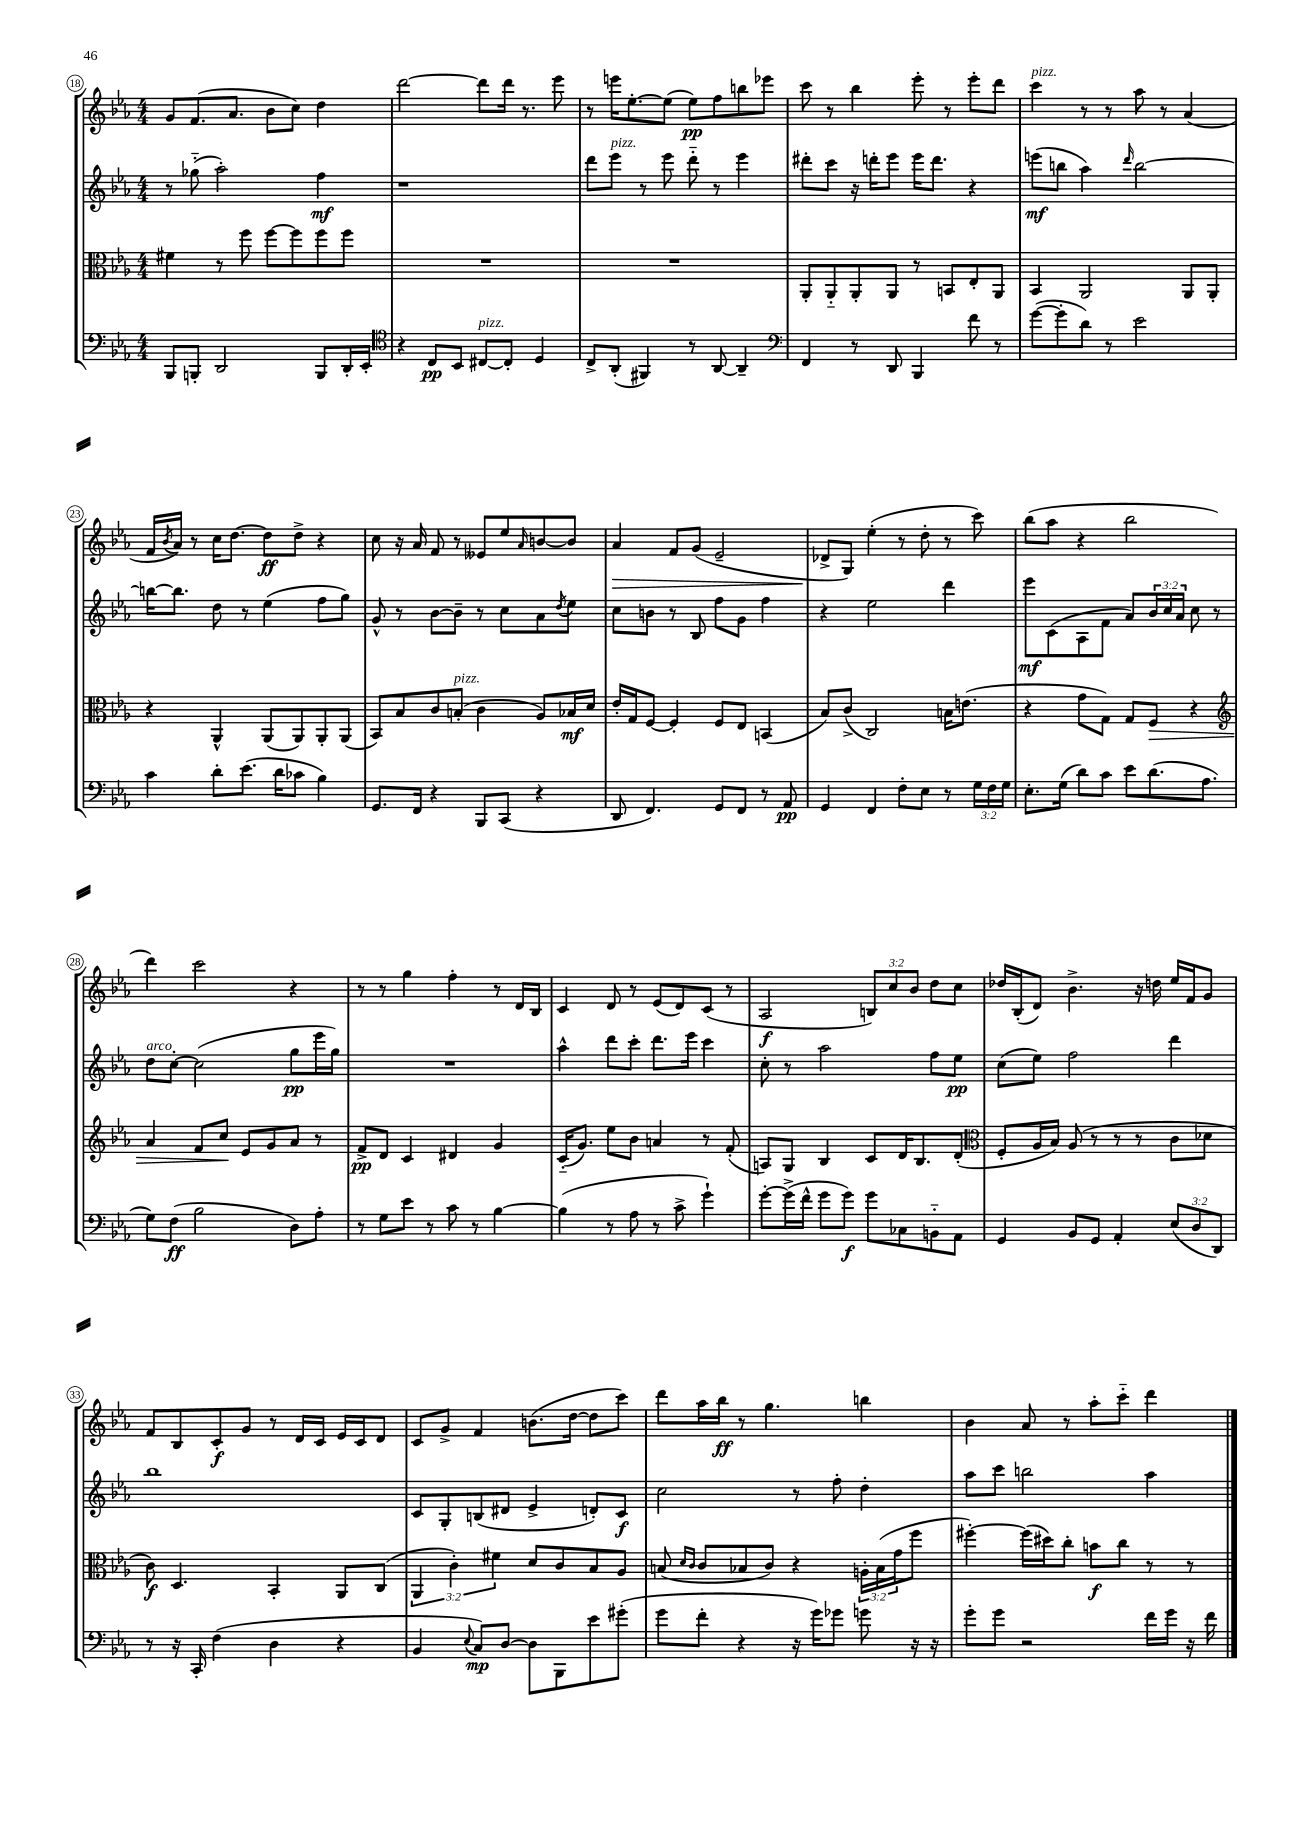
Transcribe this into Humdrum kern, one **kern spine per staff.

**kern	**dynam	**kern	**dynam	**kern	**dynam	**kern	**dynam
*part4	*part4	*part3	*part3	*part2	*part2	*part1	*part1
*staff4	*staff4	*staff3	*staff3	*staff2	*staff2	*staff1	*staff1
*clefF4	*	*clefC3	*	*clefG2	*	*clefG2	*
*k[b-e-a-]	*	*k[b-e-a-]	*	*k[b-e-a-]	*	*k[b-e-a-]	*
*M4/4	*	*M4/4	*	*M4/4	*	*M4/4	*
=18	=18	=18	=18	=18	=18	=18	=18
8BBB-/L	.	4f#X\	.	8r	.	8g/L	.
8BBBn'/J	.	.	.	(8gg-X\	.	(8.f/	.
2DD/	.	8r	.	2aa-'\)	.	.	.
.	.	.	.	.	.	8.a-/J	.
.	.	8ff\	.	.	.	.	.
.	.	[8ff\L	.	.	.	8b-\L	.
.	.	8ff\]	.	.	.	8cc\J)	.
8BBB/L	.	8ff\	.	4ff\	mf	4dd\	.
16DD'/L	.	8ff\J	.	.	.	.	.
16EE-'/JJ	.	.	.	.	.	.	.
=19	=19	=19	=19	=19	=19	=19	=19
*clefC4	*	*	*	*	*	*	*
4r	.	1r	.	1r	.	[2ddd\	.
8C/L	pp	.	.	.	.	.	.
8BB-/J	.	.	.	.	.	.	.
!LO:TX:a:i:t=pizz.	!	!	!	!	!	!	!
[8C#X/L	.	.	.	.	.	8ddd\L]	.
8C#'/J]	.	.	.	.	.	16ddd\Jk	.
.	.	.	.	.	.	8.r	.
4D/	.	.	.	.	.	.	.
.	.	.	.	.	.	8eee-\	.
=20	=20	=20	=20	=20	=20	=20	=20
8C^/L	.	1r	.	8ddd\L	.	8r	.
!	!	!	!	!LO:TX:a:i:t=pizz.	!	!	!
(8AA-'/J	.	.	.	8eee-\J	.	16eeen\KL	.
.	.	.	.	.	.	[8.ee-'\	.
4FF#X/)	.	.	.	8r	.	.	.
.	.	.	.	8eee-\	.	(8ee-\J]	.
8r	.	.	.	8ddd\	.	8ee-\L)	pp
[8AA-/	.	.	.	8r	.	8ff\	.
4AA-~/]	.	.	.	4eee-\	.	8bbn\	.
.	.	.	.	.	.	8eee-X\J	.
=21	=21	=21	=21	=21	=21	=21	=21
*clefF4	*	*	*	*	*	*	*
4FF/	.	8AA-'/L	.	8ddd#X'\L	.	8ccc\	.
.	.	8AA-/	.	8ccc\J	.	8r	.
8r	.	8AA-'/	.	16r	.	4bb-\	.
.	.	.	.	16dddn'\KL	.	.	.
8DD/	.	8AA-/J	.	8eee-\J	.	.	.
4BBB-/	.	8r	.	16eee-\KL	.	8eee-'\	.
.	.	.	.	8.ddd\J	.	.	.
.	.	8BBn/L	.	.	.	8r	.
8f\	.	8E-'/	.	4r	.	8eee-'\L	.
8r	.	8AA-/J	.	.	.	8ddd\J	.
=22	=22	=22	=22	=22	=22	=22	=22
!	!	!	!	!	!	!LO:TX:a:i:t=pizz.	!
([8g\L	.	4BB-/	.	(8eeen\L	mf	4ccc\	.
8g'\]	.	.	.	8bbn\J	.	.	.
8d\J)	.	2AA-/	.	4aa-\)	.	8r	.
8r	.	.	.	.	.	8r	.
.	.	.	.	16qqddd/	.	.	.
2e-\	.	.	.	[2bb\	.	8aa-\	.
.	.	.	.	.	.	8r	.
.	.	8AA-/L	.	.	.	(4a-/	.
.	.	8AA-'/J	.	.	.	.	.
!!LO:LB:g=z
=23	=23	=23	=23	=23	=23	=23	=23
4c\	.	4r	.	16bbn\KL_	.	16f/LL	.
.	.	.	.	.	.	8qb-/	.
.	.	.	.	8.bb\J]	.	16a-/JJ)	.
.	.	.	.	.	.	8r	.
8d'\L	.	4AA-^^/	.	8dd\	.	16cc\KL	.
.	.	.	.	.	.	[8.dd\J	.
(8.e-\J	.	.	.	8r	.	.	.
.	.	(8AA-/L	.	(4ee-\	.	8dd\L]	ff
16d\KL	.	.	.	.	.	.	.
8c-X\J	.	8AA-/)	.	.	.	8dd^\J	.
4B-\)	.	8AA-'/	.	8ff\L	.	4r	.
.	.	(8AA-/J	.	8gg\J)	.	.	.
=24	=24	=24	=24	=24	=24	=24	=24
8.GG/L	.	8BB-/L)	.	8g^^/	.	8cc\	.
.	.	8B-/	.	8r	.	16r	.
16FF/Jk	.	.	.	.	.	16a-/	.
4r	.	8c/	.	[8b-\L	.	8f/	.
!	!	!LO:TX:a:i:t=pizz.	!	!	!	!	!
.	.	(8Bn'/J	.	8b-~\J]	.	8r	.
8BBB-/L	.	4c\	.	8r	.	8e--X/L	.
(8CC/J	.	.	.	8cc\L	.	8ee-/	.
.	.	.	.	.	.	16qqa-/	.
4r	.	8A-/L)	.	8a-\	.	[8bn/	.
.	.	.	.	8qdd/	.	.	.
.	.	16B-X/L	mf	8ee-\J	.	8b/J]	.
.	.	16d/JJ	.	.	.	.	.
=25	=25	=25	=25	=25	=25	=25	=25
!	!	!	!	!	!	!	!LO:HP:b
8DD/	.	16e-'/LL	.	8cc\L	.	4a-/	>
.	.	16G/J	.	.	.	.	.
4.FF/)	.	[8F/J	.	8bn\J	.	.	.
.	.	4F'/]	.	8r	.	8f/L	.
.	.	.	.	8B-/	.	(8g/J	.
8GG/L	.	8F/L	.	8ff\L	.	2e-~/	.
8FF/J	.	8E-/J	.	8g\J	.	.	.
8r	.	(4BBn/	.	4ff\	.	.	.
8AA-/	pp	.	.	.	.	.	.
=26	=26	=26	=26	=26	=26	=26	=26
4GG/	.	8B-/L)	.	4r	.	8d-X^/L	.
.	.	(8c^/J	.	.	.	8G/J)	]
4FF/	.	2C/)	.	2ee-\	.	(4ee-'\	.
8F'\L	.	.	.	.	.	8r	.
8E-\J	.	.	.	.	.	8dd'\	.
8r	.	16Bn\KL	.	4ddd\	.	8r	.
.	.	(8.en\J	.	.	.	.	.
24G\LL	.	.	.	.	.	8ccc\)	.
24F\	.	.	.	.	.	.	.
24G\JJ	.	.	.	.	.	.	.
=27	=27	=27	=27	=27	=27	=27	=27
8.E-'\L	.	4r	.	8eee-\L	mf	(8bb-\L	.
.	.	.	.	(8c\	.	8aa-\J	.
(16G\Jk	.	.	.	.	.	.	.
8d\L)	.	8g\L	.	8A-\	.	4r	.
8c\J	.	8G\J)	.	8f\J	.	.	.
8e-\L	.	8G/L	.	8a-/L)	.	2bb-\	.
!	!	!	!LO:HP:b	!	!	!	!
(8.d\	.	8F/J	>	24b-/L	.	.	.
.	.	.	.	24cc/	.	.	.
.	.	.	.	24a-/JJ	.	.	.
.	.	4r	.	8cc\	.	.	.
8.A-\J	.	.	.	.	.	.	.
.	.	.	.	8r	.	.	.
!!LO:LB:g=z
=28	=28	=28	=28	=28	=28	=28	=28
*	*	*clefG2	*	*	*	*	*
!	!	!	!	!LO:TX:a:i:t=arco	!	!	!
8G\L)	.	4a-/	.	8dd\L	.	4ddd\)	.
(8F\J	ff	.	.	[8cc'\J	.	.	.
2B-\	.	8f/L	.	(2cc\]	.	2ccc\	.
.	.	8cc/J	.	.	.	.	.
.	.	8e-/L	]	.	.	.	.
.	.	8g/	.	.	.	.	.
8D\L)	.	8a-/J	.	8gg\L	pp	4r	.
8A-'\J	.	8r	.	16eee-\L	.	.	.
.	.	.	.	16gg\JJ)	.	.	.
=29	=29	=29	=29	=29	=29	=29	=29
8r	.	8f^/L	pp	1r	.	8r	.
8G\L	.	8d/J	.	.	.	8r	.
8e-\J	.	4c/	.	.	.	4gg\	.
8r	.	.	.	.	.	.	.
8c\	.	4d#X/	.	.	.	4ff'\	.
8r	.	.	.	.	.	.	.
[4B-\	.	4g/	.	.	.	8r	.
.	.	.	.	.	.	16d/LL	.
.	.	.	.	.	.	16B-/JJ	.
=30	=30	=30	=30	=30	=30	=30	=30
(4B-\]	.	(16c/KL	.	4aa-^^\	.	4c/	.
.	.	8.g/J)	.	.	.	.	.
8r	.	8ee-\L	.	8ddd\L	.	8d/	.
8A-\	.	8b-\J	.	8ccc'\J	.	8r	.
8r	.	4an/	.	8.ddd\L	.	(8e-/L	.
8c^\	.	.	.	.	.	8d/)	.
.	.	.	.	16eee-\Jk	.	.	.
4g`\)	.	8r	.	4ccc\	.	(8c/J	.
.	.	(8f'/	.	.	.	8r	.
=31	=31	=31	=31	=31	=31	=31	=31
[8g'\L	.	8An/L)	.	8cc'\	.	2A-/	f
(16g^\L]	.	8G/J	.	8r	.	.	.
16f^^\JJ	.	.	.	.	.	.	.
8g\L	.	4B-/	.	2aa-\	.	.	.
8g\J)	f	.	.	.	.	.	.
8g\L	.	8c/L	.	.	.	12Bn/L)	.
.	.	.	.	.	.	12cc/	.
8C-X\	.	16d/K	.	.	.	.	.
.	.	.	.	.	.	12b-/J	.
.	.	8.B-/	.	.	.	.	.
8BBn\	.	.	.	8ff\L	.	8dd\L	.
8AA-\J	.	(8d'/J	.	8ee-\J	pp	8cc\J	.
=32	=32	=32	=32	=32	=32	=32	=32
*	*	*clefC3	*	*	*	*	*
4GG/	.	8F'/L	.	(8cc\L	.	16dd-X/LL	.
.	.	.	.	.	.	(16B-'/J	.
.	.	16A-/L	.	8ee-\J)	.	8d/J)	.
.	.	16B-/JJ)	.	.	.	.	.
8BB-/L	.	(8A-/	.	2ff\	.	4.b-^\	.
8GG/J	.	8r	.	.	.	.	.
4AA-'/	.	8r	.	.	.	.	.
.	.	8r	.	.	.	16r	.
.	.	.	.	.	.	16ddn\	.
(12E-/L	.	8c\L	.	4ddd\	.	16ee-/LL	.
.	.	.	.	.	.	16f/J	.
12D/	.	.	.	.	.	.	.
.	.	8d-X\J	.	.	.	8g/J	.
12DD/J)	.	.	.	.	.	.	.
!!LO:LB:g=z
=33	=33	=33	=33	=33	=33	=33	=33
8r	.	8c\)	f	1bb-	.	8f/L	.
16r	.	4.D/	.	.	.	8B-/	.
16CC'/	.	.	.	.	.	.	.
(4F\	.	.	.	.	.	8c'/	f
.	.	.	.	.	.	8g/J	.
4D\	.	4BB-'/	.	.	.	8r	.
.	.	.	.	.	.	16d/LL	.
.	.	.	.	.	.	16c/JJ	.
4r	.	8AA-/L	.	.	.	16e-/LL	.
.	.	.	.	.	.	16c/J	.
.	.	(8C/J	.	.	.	8d/J	.
=34	=34	=34	=34	=34	=34	=34	=34
4BB-/	.	6AA-/	.	8c/L	.	8c/L	.
.	.	.	.	8G'/	.	8g^/J	.
.	.	6c'\)	.	.	.	.	.
8qqE-/	.	.	.	.	.	.	.
8C/L)	mp	.	.	(8Bn/	.	4f/	.
.	.	6f#X\	.	.	.	.	.
[8D/J	.	.	.	8d#X/J	.	.	.
8D\L]	.	8d/L	.	4e-^/	.	(8.bn\L	.
8BBB-\	.	8c/	.	.	.	.	.
.	.	.	.	.	.	[16dd\Jk	.
8e-\	.	8B-/	.	8dn'/L)	.	8dd\L]	.
(8g#X'\J	.	8A-/J	.	8c/J	f	8ccc\J)	.
=35	=35	=35	=35	=35	=35	=35	=35
8g\L	.	(8Bn/	.	2cc\	.	8ddd\L	.
.	.	16qqd/LL	.	.	.	.	.
.	.	16qqc/JJ	.	.	.	.	.
8f'\J	.	8c/L	.	.	.	16aa-\L	.
.	.	.	.	.	.	16bb-\JJ	ff
4r	.	8B-X/	.	.	.	8r	.
.	.	8c/J)	.	.	.	4.gg\	.
16r	.	4r	.	8r	.	.	.
16g\KL)	.	.	.	.	.	.	.
8g-X\J	.	.	.	8ff'\	.	.	.
8gn\	.	24An'\LL	.	4dd'\	.	4bbn\	.
.	.	(24B-\	.	.	.	.	.
.	.	24g\J	.	.	.	.	.
16r	.	8ff\J	.	.	.	.	.
16r	.	.	.	.	.	.	.
=36	=36	=36	=36	=36	=36	=36	=36
8g'\L	.	[4ff#X'\)	.	8aa-\L	.	4b-\	.
8g\J	.	.	.	8ccc\J	.	.	.
2r	.	(16ff#\LL]	.	2bbn\	.	8a-/	.
.	.	16dd#X\J)	.	.	.	.	.
.	.	8cc'\J	.	.	.	8r	.
.	.	8bn\L	f	.	.	8aa-'\L	.
.	.	8cc\J	.	.	.	8ccc\J	.
16f\LL	.	8r	.	4aa-\	.	4ddd\	.
16g\JJ	.	.	.	.	.	.	.
16r	.	8r	.	.	.	.	.
16f\	.	.	.	.	.	.	.
==	==	==	==	==	==	==	==
*-	*-	*-	*-	*-	*-	*-	*-
